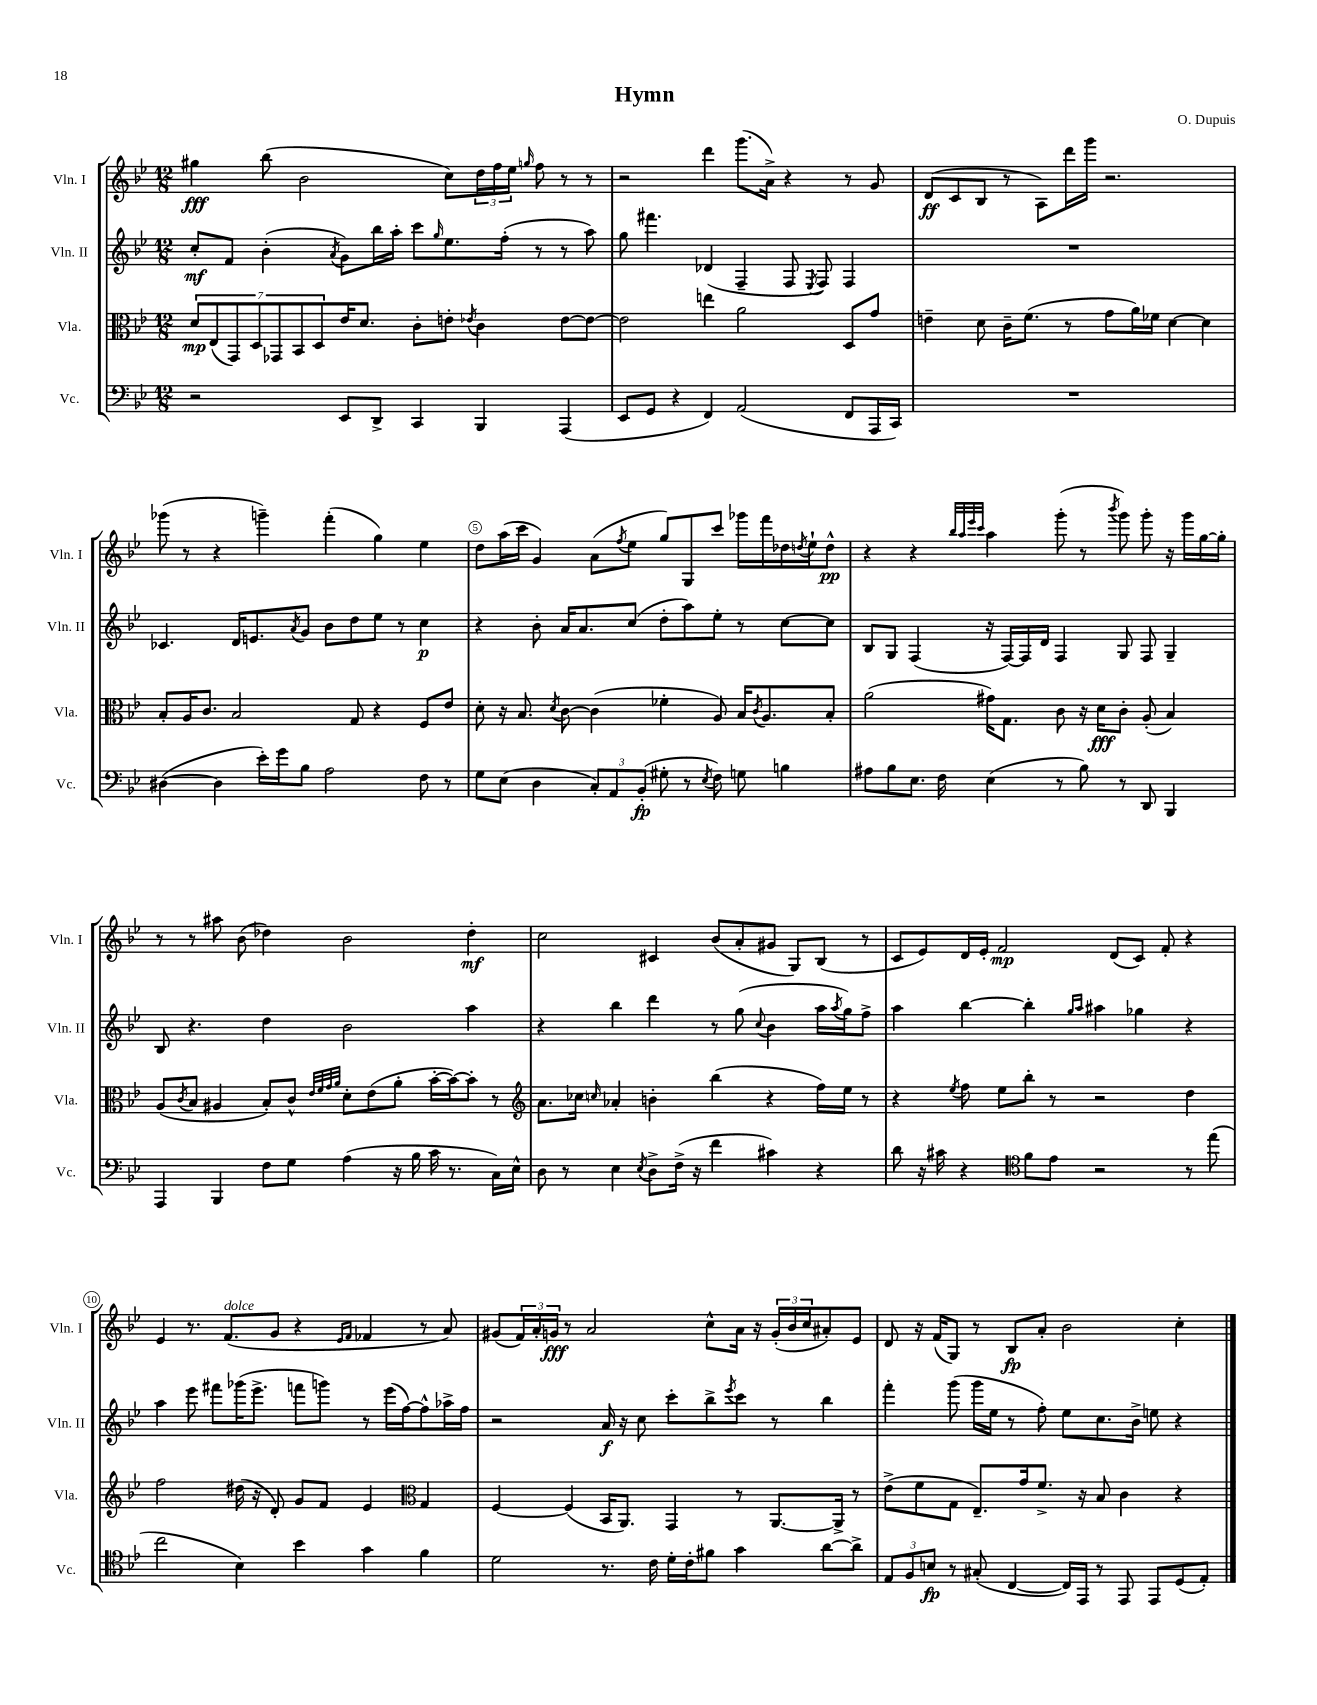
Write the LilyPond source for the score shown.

\header { title = "Hymn" composer = "O. Dupuis" }
<<
\new StaffGroup <<
\new Staff = "s0" \with { instrumentName = "Vln. I" shortInstrumentName = "Vln. I" } {
    \clef treble \key bes \major \numericTimeSignature \time 12/8
    gis''4\fff bes''8( bes'2 c''8) \tuplet 3/2 { d''16 f''16 ees''16 } \grace { g''16 } f''8 r8 r8 |
    r2 d'''4 g'''8.( a'16->) r4 r8 g'8 |
    d'8\ff( c'8 bes8 r8 a8) d'''16 g'''16 r2. |
    ges'''8( r8 r4 g'''4--) f'''4-.( g''4) ees''4 |
    d''8 a''16( c'''16 g'4) a'8( \acciaccatura { f''8 } ees''8 g''8) g8 c'''8 ges'''16 f'''16 des''16 \acciaccatura { d''8 } ees''16-! d''8-^\pp |
    r4 r4 \grace { bes''32 a''32 ees'''32 c'''32 } a''4 g'''8-.( r8 \acciaccatura { bes'''8 } g'''8) g'''8-. r16 g'''16 g''16~ g''16-. |
    r8 r8 ais''8 bes'8( des''4) bes'2 des''4-.\mf |
    c''2 cis'4 bes'8( a'8-. gis'8 g8) bes8( r8 |
    c'8 ees'8) d'16 ees'16-. f'2\mp d'8( c'8) f'8-. r4 |
    ees'4 r8. f'8.^\markup { \italic "dolce" }( g'8 r4 \grace { ees'16 f'16 } fes'4 r8 a'8) |
    gis'8( \tuplet 3/2 { f'16) a'16-. g'16\fff } r8 a'2 c''8-^ a'16 r16 \tuplet 3/2 { g'16-.( bes'16 c''16 } ais'8-.) ees'8 |
    d'8 r16 f'16( g8) r8 bes8\fp a'8-. bes'2 c''4-. \bar "|." |
}
\new Staff = "s1" \with { instrumentName = "Vln. II" shortInstrumentName = "Vln. II" } {
    \clef treble \key bes \major \numericTimeSignature \time 12/8
    c''8-.\mf f'8 bes'4-.( \acciaccatura { a'8 } g'8) bes''16 a''16-. c'''8 \grace { g''16 } ees''8. f''16-.( r8 r8 a''8) |
    g''8 fis'''4. des'4( f4-- f8 \acciaccatura { ees8 } f8) f4 |
    R1. |
    ces'4. d'16 e'8. \acciaccatura { a'8 } g'8 bes'8 d''8 ees''8 r8 c''4\p |
    r4 bes'8-. a'16 a'8. c''8( d''8-. a''8) ees''8-. r8 c''8~ c''8 |
    bes8 g8 f4( r16 f16~) f16 d'16 f4 g8 f8 g4-- |
    bes8 r4. d''4 bes'2 a''4 |
    r4 bes''4 d'''4 r8 g''8( \appoggiatura { c''8 } bes'4 a''16 \acciaccatura { a''8 } g''16) f''8-> |
    a''4 bes''4~ bes''4-. \grace { g''16 a''16 } ais''4 ges''4 r4 |
    a''4 ees'''8 fis'''8 ges'''16( ees'''8.-> f'''8 g'''8) r8 ees'''16( f''16~) f''8-^ aes''16-> f''16 |
    r2 a'16\f r16 c''8 c'''8-. bes''8-> \acciaccatura { ees'''8 } c'''8 r8 bes''4 |
    f'''4-. g'''8( g'''16 ees''16 r8 f''8-.) ees''8 c''8. bes'16-> e''8 r4 \bar "|." |
}
\new Staff = "s2" \with { instrumentName = "Vla." shortInstrumentName = "Vla." } {
    \clef alto \key bes \major \numericTimeSignature \time 12/8
    \tuplet 7/4 { d'8\mp ees8( g,8) d8 ges,8 bes,8 d8 } ees'16 d'8. c'8-. e'8-. \acciaccatura { ees'8 } c'4 ees'8~ ees'8~ |
    ees'2 e''4 a'2 d8 g'8 |
    e'4-- d'8 c'16-- f'8.( r8 g'8 a'16) fes'16 d'4~ d'4 |
    bes8-. a16 c'8. bes2 g8 r4 f8 ees'8 |
    d'8-. r16 bes8. \acciaccatura { d'8 } c'8~ c'4( fes'4-. a8) bes16 \acciaccatura { c'8 } a8. bes8-. |
    a'2( gis'16) g8. c'8 r16 d'16\fff c'8-. a8-.( bes4) |
    a8( \acciaccatura { c'8 } bes8 ais4 bes8-.) c'8-^ \grace { ees'32 f'32 g'32 a'32 } d'8-. ees'8( a'8-. bes'16~-. bes'16~) bes'8-. r8 |
    \clef treble a'8. ces''16 \grace { c''16 } aes'4-. b'4-. bes''4( r4 f''16) ees''16 r8 |
    r4 \acciaccatura { ees''8 } f''8 ees''8 bes''8-. r8 r2 d''4 |
    f''2 dis''16( r16 d'8-.) g'8 f'8 ees'4 \clef alto g4 |
    f4~ f4( bes,16 a,8.) g,4 r8 a,8.~ a,16-> r8 |
    ees'8->( f'8 g8 ees8.--) g'16 f'8.-> r16 bes8 c'4 r4 \bar "|." |
}
\new Staff = "s3" \with { instrumentName = "Vc." shortInstrumentName = "Vc." } {
    \clef bass \key bes \major \numericTimeSignature \time 12/8
    r2 ees,8 d,8-> c,4 bes,,4 a,,4( |
    ees,8 g,8 r4 f,4) a,2( f,8 a,,16 c,16) |
    R1. |
    dis4~( dis4 ees'16-.) g'16 bes8 a2 f8 r8 |
    g8 ees8( d4 \tuplet 3/2 { c8-.) a,8 bes,8-.\fp( } gis8-. r8 \acciaccatura { ees8 } f8) g8 b4 |
    ais8 bes8 ees8. f16 ees4( r8 bes8) r8 d,8 bes,,4 |
    a,,4 bes,,4 f8 g8 a4( r16 bes16 c'16 r8. c16) ees16-^ |
    d8 r8 ees4 \acciaccatura { ees8 } d8-> f16->( r16 f'4 cis'4) r4 |
    d'8 r16 cis'16 r4 \clef tenor f'8 ees'8 r2 r8 ees''8( |
    c''2 bes4) bes'4 g'4 f'4 |
    d'2 r8. c'16 d'16-. c'16-. fis'8 g'4 a'8~ a'8-> |
    \tuplet 3/2 { ees8 f8 b8\fp } r8 gis8-.( c4~ c16) ees,16 r8 ees,8 ees,8 d8( ees8-.) \bar "|." |
}
>>
>>
\layout { \context { \Score \override BarNumber.break-visibility = ##(#f #t #t) barNumberVisibility = #(every-nth-bar-number-visible 5) \override BarNumber.stencil = #(make-stencil-circler 0.1 0.3 ly:text-interface::print) } }
